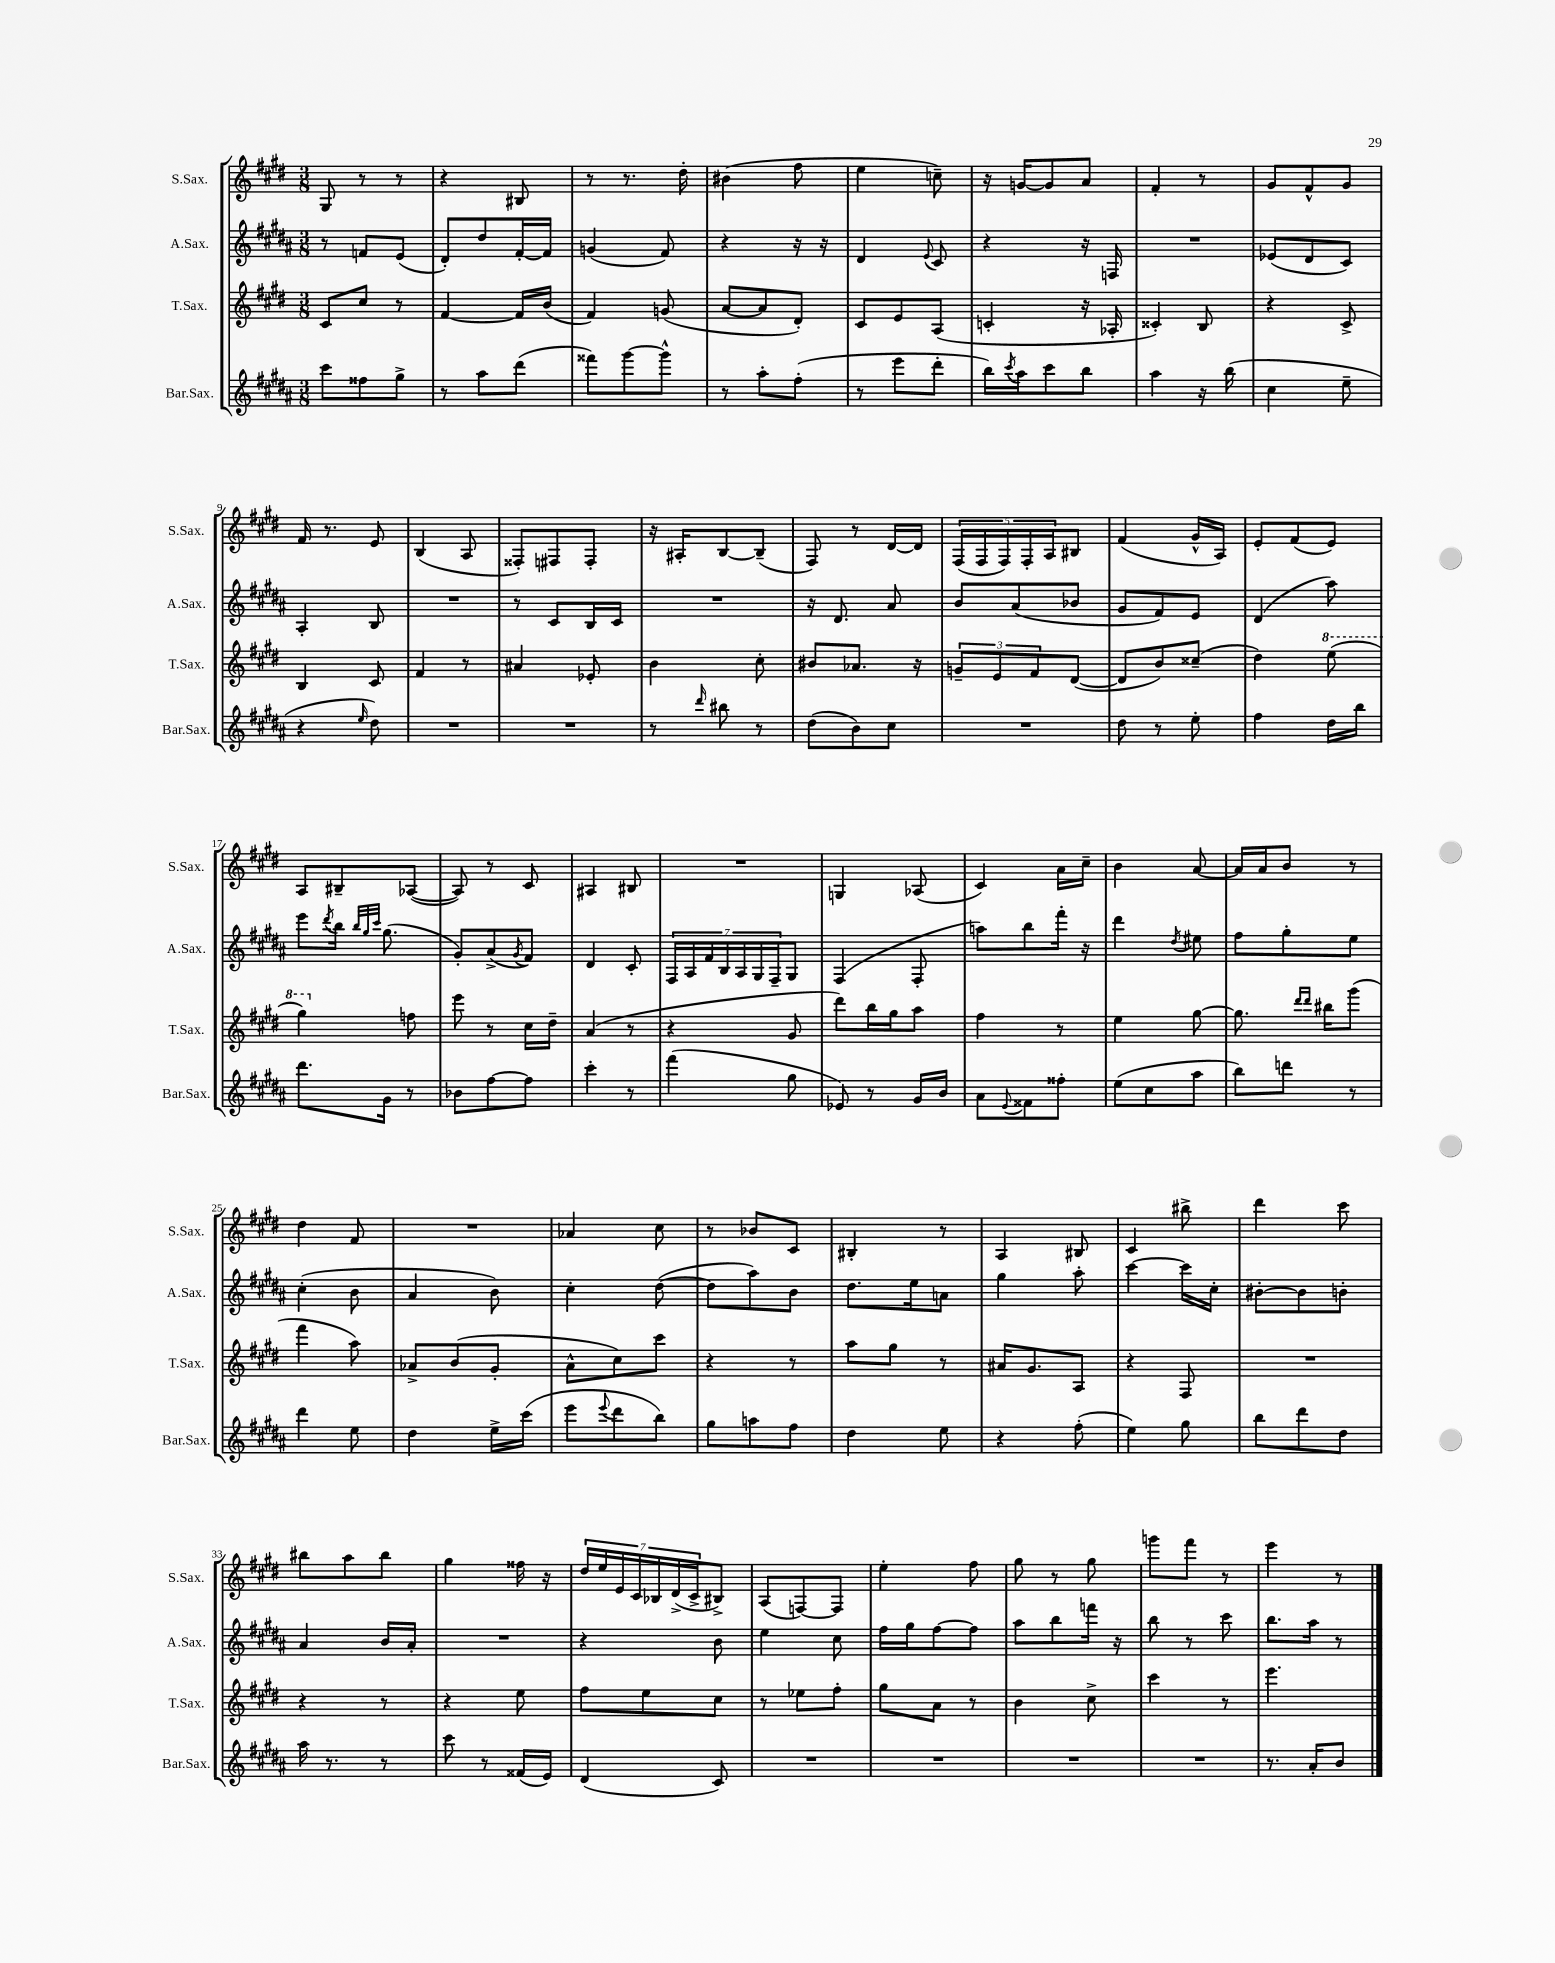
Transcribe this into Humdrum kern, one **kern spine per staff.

**kern	**kern	**kern	**kern
*part4	*part3	*part2	*part1
*staff4	*staff3	*staff2	*staff1
*I"Bar.Sax.	*I"T.Sax.	*I"A.Sax.	*I"S.Sax.
*I'Bar.Sax.	*I'T.Sax.	*I'A.Sax.	*I'S.Sax.
*clefG2	*clefG2	*clefG2	*clefG2
*k[f#c#g#d#a#]	*k[f#c#g#d#]	*k[f#c#g#d#a#]	*k[f#c#g#d#]
*M3/8	*M3/8	*M3/8	*M3/8
=1	=1	=1	=1
8ccc#\L	8c#/L	8r	8G#/
8ff##X\	8cc#/J	8fn/L	8r
8gg#^\J	8r	(8e/J	8r
=2	=2	=2	=2
8r	[4f#/	8d#'/L)	4r
8aa#\L	.	8dd#/	.
(8ddd#\J	16f#/LL]	[16f#'/L	8B#X/
.	(16b/JJ	16f#/JJ]	.
=3	=3	=3	=3
8fff##X\L)	4f#/)	(4gn/	8r
[8ggg#\	.	.	8.r
8ggg#^^\J]	(8gn/	8f#/)	.
.	.	.	16dd#'\
=4	=4	=4	=4
8r	[8a/L	4r	(4b#X\
8aa#'\L	8a/]	.	.
(8ff#'\J	8d#'/J)	16r	8ff#\
.	.	16r	.
=5	=5	=5	=5
8r	8c#/L	4d#/	4ee\
8eee\L	8e/	.	.
.	.	8qqe/	.
8ddd#'\J	(8A/J	8c#/	8ccn~\)
=6	=6	=6	=6
16bb\LL)	4cn'/	4r	16r
8qccc#/	.	.	.
16aa#\J	.	.	[16gn/KL
8ccc#\	.	.	8g/]
8bb\J	16r	16r	8a/J
.	16A-X'/	16Fn/	.
=7	=7	=7	=7
4aa#\	4c##X'/)	4.r	4f#'/
16r	8B/	.	8r
(16bb\	.	.	.
=8	=8	=8	=8
4cc#\	4r	(8e-X/L	8g#/L
.	.	8d#/	8f#^^/
8ee~\	8c#^/	8c#/J)	8g#/J
!!LO:LB:g=z
=9	=9	=9	=9
4r	4B/	4A#'/	16f#/
.	.	.	8.r
16qqee/	.	.	.
8dd#\)	8c#/	8B/	8e/
=10	=10	=10	=10
4.r	4f#/	4.r	(4B/
.	8r	.	8A/
=11	=11	=11	=11
4.r	4a#X/	8r	8F##X'/L)
.	.	8c#/L	8F#X/
.	8e-X'/	16B/L	8F#'/J
.	.	16c#/JJ	.
=12	=12	=12	=12
8r	4b\	4.r	16r
.	.	.	16A#X'/KL
16qqddd#/	.	.	.
8bb#X\	.	.	[8B/
8r	8cc#'\	.	(8B~/J]
=13	=13	=13	=13
(8dd#\L	8b#X/L	16r	8F#/)
.	.	8.d#/	.
8b\)	8.a-X/J	.	8r
8cc#\J	.	8a#/	[16d#/LL
.	16r	.	16d#/JJ]
=14	=14	=14	=14
4.r	12gn~/L	8b/L	(20F#/LL
.	.	.	20F#/
.	12e/	.	.
.	.	.	20F#/)
.	.	(8a#/	.
.	.	.	20F#'/
.	12f#/	.	.
.	.	.	20A/J
.	([8d#/J	8b-X/J	8B#X/J
=15	=15	=15	=15
8dd#\	8d#/L]	8g#/L	(4f#/
8r	8b/)	8f#/)	.
8ee'\	(8cc##X~/J	8e/J	16g#^^/LL
.	.	.	16A/JJ)
=16	=16	=16	=16
4ff#\	4dd#\)	(4d#/	8e'/L
.	.	.	(8f#/
*	*8va	*	*
16dd#\LL	(8eee\	8aa#\)	8e/J)
16bb\JJ	.	.	.
!!LO:LB:g=z
=17	=17	=17	=17
8.ddd#\L	4ggg#\)	8eee\L	8A/L
.	.	8qddd#/	.
.	.	16bb\Jk	8B#X~/
.	.	32qqbb/LLL	.
.	.	32qqgg#/	.
.	.	32qqccc#/JJJ	.
16g#\Jk	.	(8.gg#\	.
*	*X8va	*	*
8r	8ffn\	.	([8A-X/J
=18	=18	=18	=18
8b-X\L	8eee\	8g#'/L)	8A-/])
[8ff#\	8r	(8a#^/	8r
.	.	8qg#/	.
8ff#\J]	16cc#\LL	8f#/J)	8c#/
.	16dd#~\JJ	.	.
=19	=19	=19	=19
4ccc#'\	(4a/	4d#/	4A#X/
8r	8r	8c#'/	8B#X/
=20	=20	=20	=20
(4fff#\	4r	28F#/LL	4.r
.	.	28A#/	.
.	.	28f#/	.
.	.	28B/	.
.	.	28A#/	.
.	.	28G#/	.
.	.	28F#~/J	.
8gg#\	8g#/	8G#/J	.
=21	=21	=21	=21
8e-X/)	8ddd#\L)	(4F#/	4Gn/
8r	16bb\L	.	.
.	16gg#\J	.	.
16g#/LL	8aa\J	8F#'/	(8A-X/
16b/JJ	.	.	.
=22	=22	=22	=22
8a#\L	4ff#\	8aan\L)	4c#/)
8qqe/	.	.	.
8f##X\	.	8bb\	.
8ff##X'\J	8r	16fff#'\Jk	16a\LL
.	.	16r	16cc#~\JJ
=23	=23	=23	=23
(8ee\L	4ee\	4ddd#\	4b\
8cc#\	.	.	.
.	.	8qdd#/	.
8aa#\J	[8gg#\	8ee#X\	[8a/
=24	=24	=24	=24
8bb\L)	8.gg#\]	8ff#\L	16a/LL]
.	.	.	16a/J
8dddn\J	.	8gg#'\	8b/J
.	16qqddd#/LL	.	.
.	16qqddd#/JJ	.	.
.	16bb#X\KL	.	.
8r	(8ggg#\J	8ee\J	8r
!!LO:LB:g=z
=25	=25	=25	=25
4ddd#\	4fff#\	(4cc#'\	4dd#\
8ee\	8aa\)	8b\	8f#/
=26	=26	=26	=26
4dd#\	8a-X^/L	4a#/	4.r
.	(8b/	.	.
16ee^\LL	8g#'/J	8b\)	.
(16ccc#\JJ	.	.	.
=27	=27	=27	=27
8eee\L	8a^^\L	4cc#'\	4a-X/
8qqeee/	.	.	.
8ddd#\	8cc#\)	.	.
8bb\J)	8ccc#\J	([8dd#\	8cc#\
=28	=28	=28	=28
8gg#\L	4r	8dd#\L]	8r
8aan\	.	8aa#\)	8b-X/L
8ff#\J	8r	8b\J	8c#/J
=29	=29	=29	=29
4dd#\	8aa\L	8.dd#\L	4B#X'/
.	8gg#\J	.	.
.	.	16ee\k	.
8ee\	8r	8an\J	8r
=30	=30	=30	=30
4r	16a#X/KL	4gg#\	4A/
.	8.g#/	.	.
(8ff#'\	8A/J	8aa#'\	8B#X/
=31	=31	=31	=31
4ee\)	4r	[4ccc#\	4c#/
8gg#\	8F#/	16ccc#\LL]	8bb#X^\
.	.	16cc#'\JJ	.
=32	=32	=32	=32
8bb\L	4.r	[8b#X'\L	4ddd#\
8ddd#\	.	8b#\]	.
8dd#\J	.	8bn'\J	8ccc#\
!!LO:LB:g=z
=33	=33	=33	=33
16aa#\	4r	4a#/	8bb#X\L
8.r	.	.	.
.	.	.	8aa\
8r	8r	16b/LL	8bb#\J
.	.	16a#'/JJ	.
=34	=34	=34	=34
8ccc#\	4r	4.r	4gg#\
8r	.	.	.
(16f##X/LL	8ee\	.	16ff##X\
16e/JJ)	.	.	16r
=35	=35	=35	=35
(4d#/	8ff#\L	4r	28dd#/LL
.	.	.	28ee/
.	.	.	28e/
.	.	.	28c#/
.	8ee\	.	.
.	.	.	28B-X/
.	.	.	(28d#^/
.	.	.	28c#^/J
8c#/)	8cc#\J	8b\	8B#X^/J)
=36	=36	=36	=36
4.r	8r	4ee\	(8A/L
.	8ee-X\L	.	[8Fn/)
.	8ff#'\J	8cc#\	8F/J]
=37	=37	=37	=37
4.r	8gg#\L	16ff#\LL	4ee'\
.	.	16gg#\J	.
.	8a\J	[8ff#\	.
.	8r	8ff#\J]	8ff#\
=38	=38	=38	=38
4.r	4b\	8aa#\L	8gg#\
.	.	8bb\	8r
.	8cc#^\	16fffn\Jk	8gg#\
.	.	16r	.
=39	=39	=39	=39
4.r	4ccc#\	8bb\	8gggn\L
.	.	8r	8fff#\J
.	8r	8ccc#\	8r
=40	=40	=40	=40
8.r	4.eee\	8.bb\L	4eee\
16a#'/KL	.	16aa#\Jk	.
8b/J	.	8r	8r
==	==	==	==
*-	*-	*-	*-
